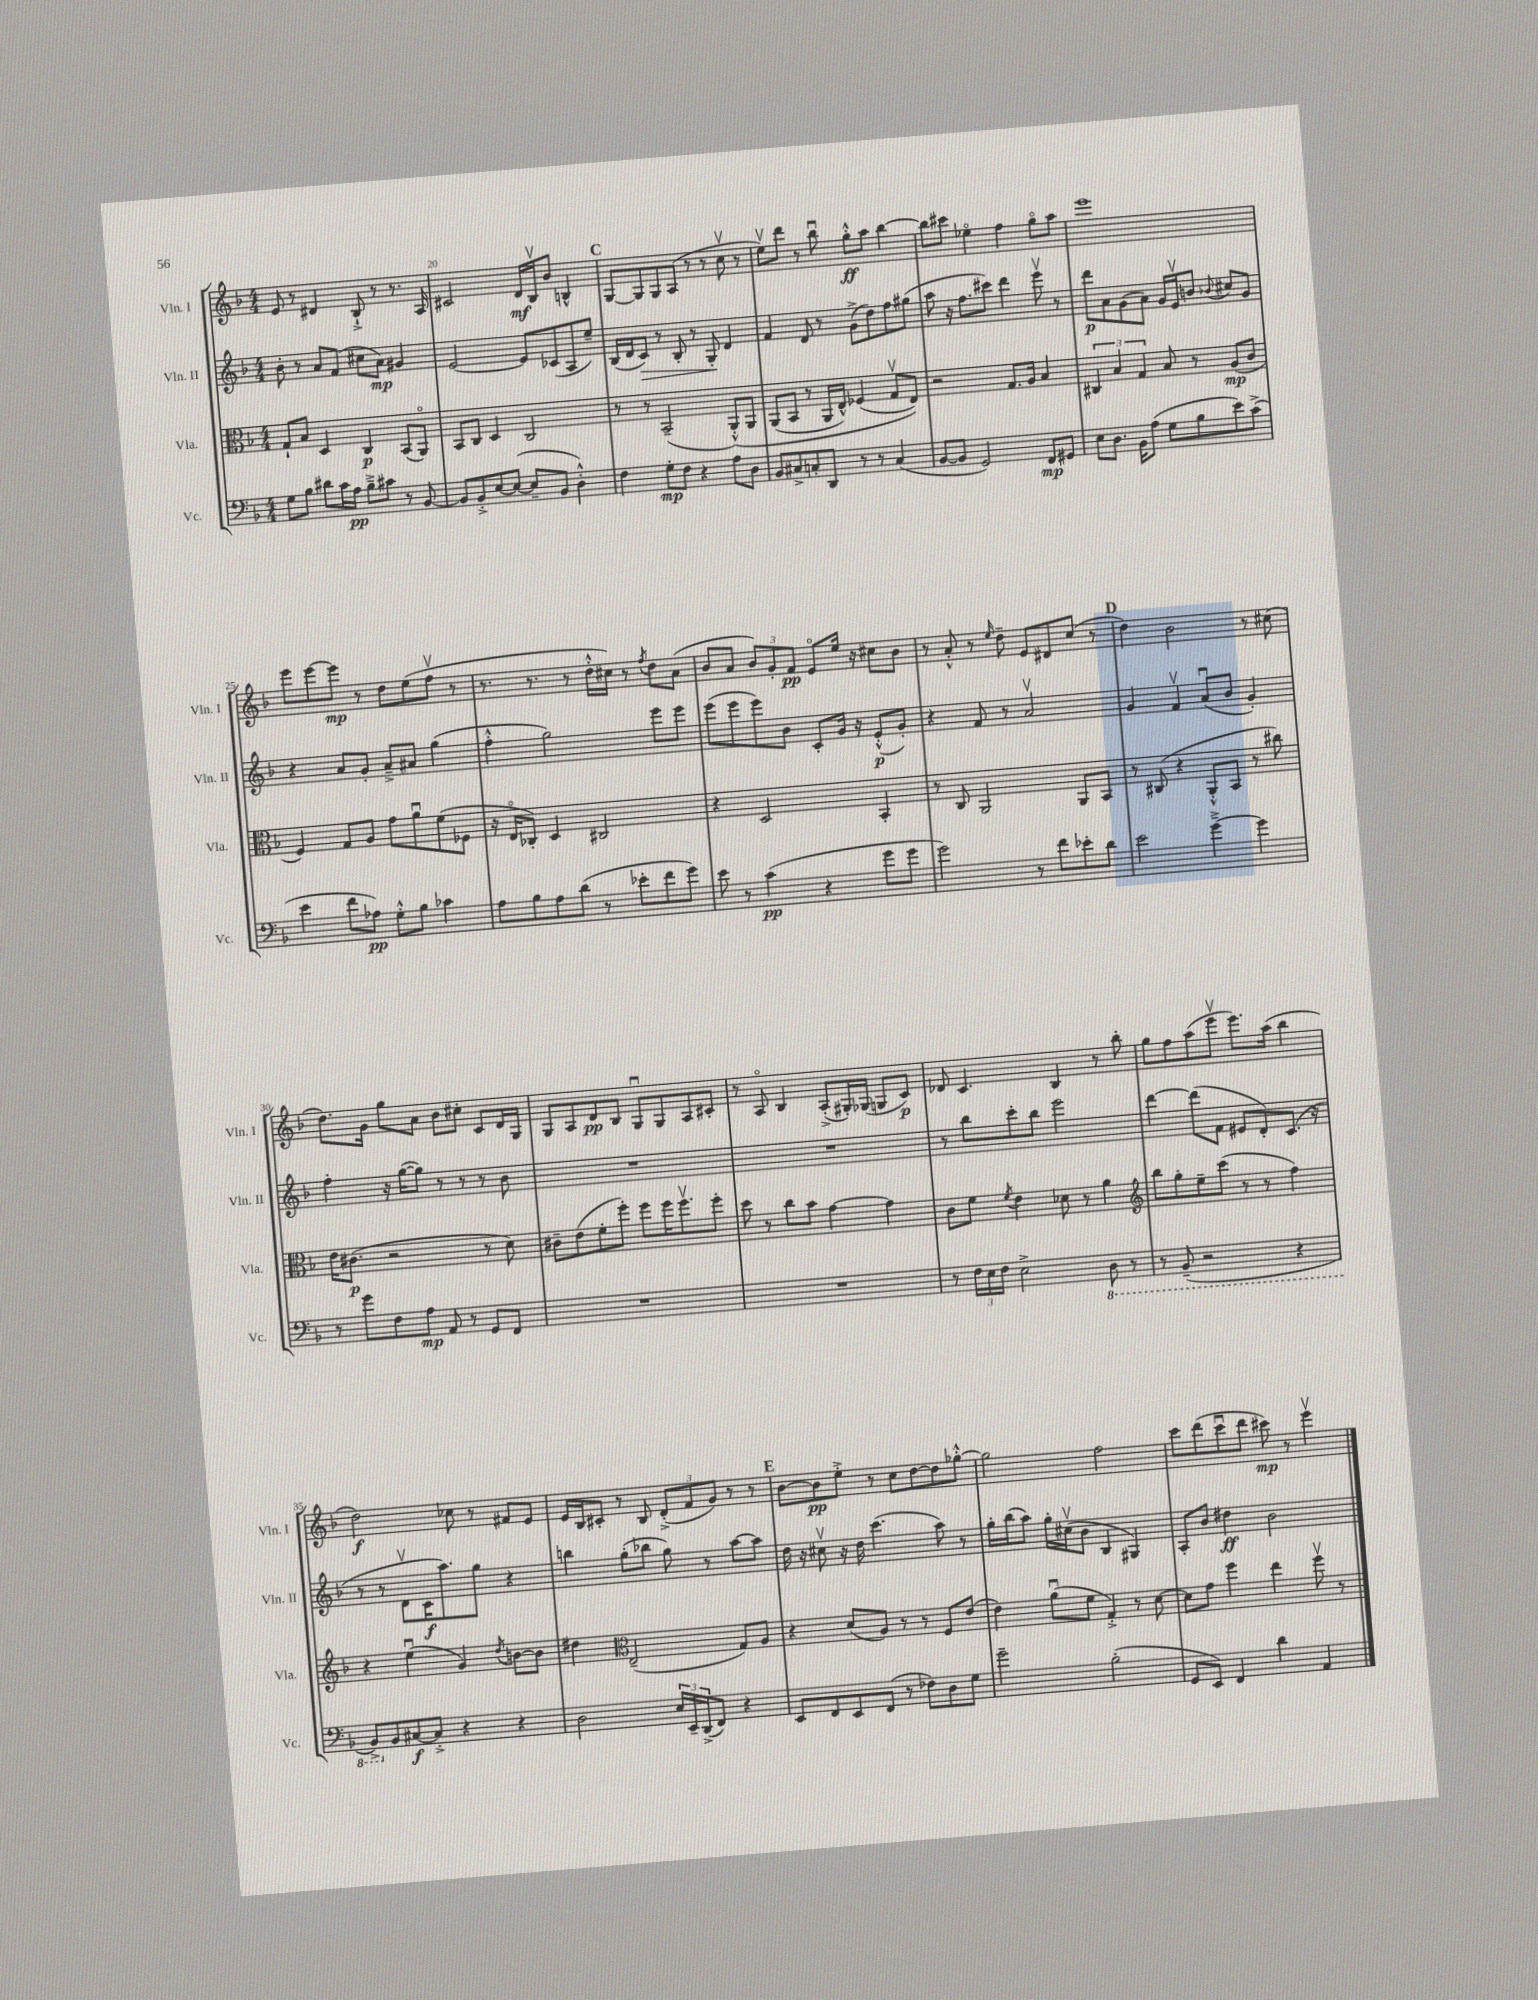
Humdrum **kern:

**kern	**kern	**kern	**kern
*staff4	*staff3	*staff2	*staff1
*clefF4	*clefC3	*clefG2	*clefG2
*k[b-]	*k[b-]	*k[b-]	*k[b-]
*M4/4	*M4/4	*M4/4	*M4/4
8G	8G`	8b-'	8e
8B-	8B-	8r	8r
8d#	4D	8a	4d#
16c	.	(8f	.
16A	.	.	.
8B-~^	4C	8cc#	8B-`^
8c#	.	8a)	8r
8r	(8BB-	4g#	8.r
[8BB-	8AAo)	.	.
.	.	.	16A
=	=	=	=
8BB-]	8BB-	[2e	2c#
8BB-'^	8C	.	.
[8E	4D	.	.
(8E_	.	.	.
8E~]	2C	8e]	16d
.	.	.	16B-v
8BB-	.	(8c-	8b-
4D'^^)	.	8A	4B^^
.	.	8ee~)	.
=	=	=	=
4F	8r	(16B-	[8G
.	.	16d	.
.	8r	8c)	8G]
8G'	(2BB-~	8r	8G
8F	.	8B-'	(8A
4r	.	8r	8r
.	.	8G'	8r
8A	&(8AA'^^)	4d	8ccv
8D	8AA	.	8r
=	=	=	=
8BB-	(8AA	4f	8eev)
8C#^	8BB-	.	8ddd
8C'	8r	8d	8r
8DD	16AA	8r	8bb-u
.	16E^^)	.	.
8r	(4F-	(8g^	8gg'^^
8r	.	8dd)	8aa
(4C	8Gv	8ff	[4bb-
.	8E)&)	(8gg#	.
=	=	=	=
[8BB-	2r	8aa	8bb-]
8BB-]	.	16r	8ccc#
.	.	8.ff	.
2GG)	.	.	4ee-o
.	.	8ccc#)	.
.	8.G	4ddd	4ff
.	16A	.	.
8FF	4B-	8eeev	8ggo
8GG#	.	8r	8aa
=	=	=	=
8E	6C#	8ddd	1eee
8.D	.	8a	.
.	6B-	.	.
.	.	(8g	.
16BB-	.	.	.
.	6G	.	.
(8A	.	8a)	.
8G	8B-	16g	.
.	.	16ev	.
8B-	8r	8b	.
.	.	8qqb-	.
8e)	(8A	8cc#	.
(8c^	8c	8g	.
=	=	=	=
4e	4F)	4r	8eee
.	.	.	[8eee
8f	8G	8a	8eee]
8A-)	8A	8g'	8r
8G'^^	8g	8a~^	8dd
8B-	8au	8a#	(8ee
4c-	(8f	(4gg	8ffv
.	8F-	.	8r
=	=	=	=
8A	16r	4ff'^^	8.r
.	16Eo	.	.
8B-	8C-')	.	.
.	.	.	8.r
8A	4D	2gg)	.
(8d	.	.	8r
8r	2C#	.	16dd'^^
.	.	.	16cc#)
8e-'	.	.	8r
.	.	.	8qff
8f	.	8eee	8dd
8g)	.	8eee	(8a
=	=	=	=
8e	4r	(8eee	8b-
8r	.	8eee	8a
(4c	2D	8eee)	12b-)
.	.	.	12g'
.	.	8b-	.
.	.	.	12f
4r	.	8c'	8eo
.	.	16g	16ee
.	.	16r	16r
8g	4BB-'	(8e'^^	8cc#
8g	.	8g')	8b-
=	=	=	=
2g)	8r	4r	8r
.	8C	.	8a'^^
.	2AA	8f	8r
.	.	.	16qqee
.	.	8r	8dd~
8r	.	2av	8e
8f	.	.	8d#
8e-'	8AA	.	(8cc
8d	8BB-	.	8r
=	=	=	=
2e	8r	4g	4dd)
.	(8C#	.	.
.	4r	4fv	2b-
[4g~^	8AA'^^	(8au	.
.	8BB-	8b-	.
4g]	8r	4g')	8r
.	8cc#)	.	(8cc#
=	=	=	=
8r	16e	4ff'	8.dd)
.	(8.c#	.	.
8g	.	.	.
.	.	.	16g
8F	2r	16r	8gg
.	.	([16gg	.
8A	.	8gg])	8a
8AA	.	8r	8b-
8r	.	8r	8cc#'
8GG	8r	8r	8c
8FF	8d)	8b-	16d
.	.	.	16G
=	=	=	=
1r	8c#~	1r	8G
.	(8e	.	8A
.	8f'	.	8d
.	8ff')	.	8B-
.	8ff	.	8Gu
.	16ff	.	8G
.	8.ffv	.	.
.	.	.	8A
.	8ff'	.	8c#'
=	=	=	=
1r	8dd	1r	8r
.	8r	.	8Ao
.	8cc	.	4B-
.	8b-	.	.
.	[4g	.	(8A'^
.	.	.	16G#')
.	.	.	(16G-
.	4g]	.	8G
.	.	.	8c)
=	=	=	=
8r	8c	8r	8d-
24F	8f	8bb-	4.c
24E	.	.	.
24F	.	.	.
.	8qf	.	.
2E^	4e	8ccc'	.
.	.	8bb-	.
.	8d-	2eee	4B-
.	8r	.	.
8DD	4a	.	8r
8r	.	.	8bb-'
=	=	=	=
*	*clefG2	*	*
8r	8bb-	[4ddd	8gg
(8BBB-~	8gg'	.	8ff
2r	8ee~	(8ddd]	(8aa
.	(8ccc	8f	8eeev
.	8r	8e#	8.eee)
.	8r	8d')	.
.	.	.	(16aa
4r	4ff)	(8.c	4bb-
.	.	16r	.
=	=	=	=
8BBB-^)	4r	8r	2dd)
8BB-	.	8r	.
[8C#	(4eeu	8dv	.
8C#'^]	.	16c	.
.	.	8.aa)	.
4r	4g)	.	8cc-
.	.	8gg	8r
.	8qdd	.	.
4r	[8b	4r	8f#
.	8b]	.	8e
=	=	=	=
2D	4dd#	4bb	16e
.	.	.	16B-
.	.	.	8c#'
*	*clefC3	*	*
.	(2E~	(8gg'	8r
.	.	8bb-	8B-
24E	.	8gg)	(12d'^
24EE~	.	.	.
(24DD^	.	.	12f
8FF)	.	8r	.
.	.	.	12g)
4r	8G)	[8aa	8r
.	8A	8aa]	8r
=	=	=	=
8EE	4r	16dd	[8b-
.	.	16r	.
8FF	.	8cc#v	8b-]
8EE	(8d	16r	8ee'^
.	.	16dd	.
(8FF	8A)	(4.ccc	8r
8r	8r	.	8cc
8F-)	8r	.	[8dd
8D	8F	8aa)	8dd]
8G	(8e	8r	[8gg-'^^
=	=	=	=
2g~	4e)	16gg'	2gg-]
.	.	(16bb-	.
.	.	8aa)	.
.	(8au	16gg'	.
.	.	(16cc#v	.
.	8f	8b-	.
(2B-'	4G'^)	4B-	2ff
.	8r	4G#)	.
.	[8d	.	.
=	=	=	=
8GG	8d]	8A'	8ccc
8EE)	8g	8b-	(8ddd
4FF	4ff	4dd#	8cccu
.	.	.	8ddd
4d	4ee	2b-	8ccc#)
.	.	.	8r
4AA	8ffv	.	4eeev
.	8r	.	.
==	==	==	==
*-	*-	*-	*-
